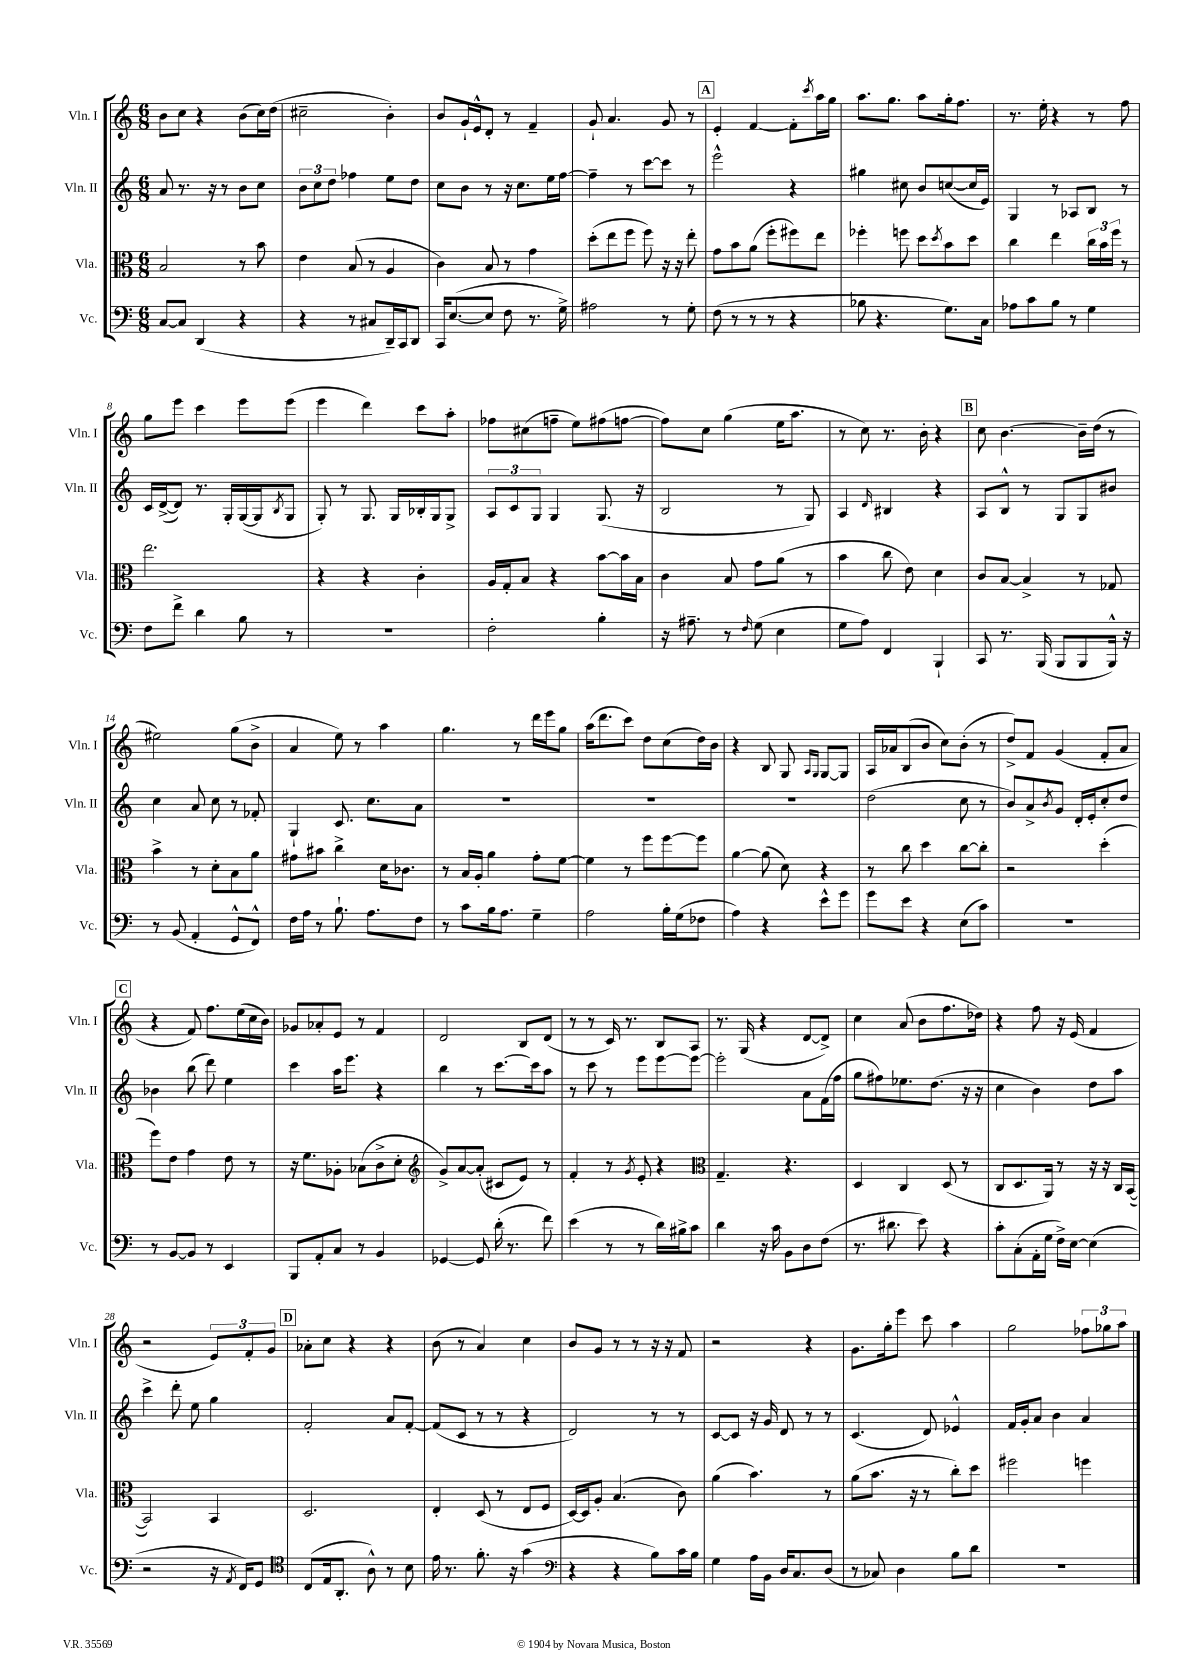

**kern	**kern	**kern	**kern
*staff4	*staff3	*staff2	*staff1
*clefF4	*clefC3	*clefG2	*clefG2
*k[]	*k[]	*k[]	*k[]
*M6/8	*M6/8	*M6/8	*M6/8
[8C	2B	8a	8b
8C]	.	8.r	8cc
(4DD	.	.	4r
.	.	16r	.
.	.	8r	.
4r	8r	8b	(8b
.	8b	8cc	16cc)
.	.	.	(16dd
=	=	=	=
4r	4e	12b	2cc#~
.	.	12cc	.
.	.	12dd	.
8r	(8B	4ff-	.
8C#	8r	.	.
16DD~)	4A	8ee	4b')
16CC	.	.	.
8DD	.	8dd	.
=	=	=	=
16CC	4c)	8cc	8b
([8.E	.	.	.
.	.	8b	16g`
.	.	.	16e^^
8E]	8B	8r	8d'
8F	8r	16r	8r
.	.	8.cc	.
8.r	4g	.	4f~
.	.	16ee	.
16G^)	.	[16ff	.
=	=	=	=
2A#	(8dd'	4ff~]	8g`
.	8ee	.	4.a
.	8ff	8r	.
.	8ff)	[8ccc	.
8r	16r	8ccc]	8g
.	16r	.	.
8G'	8ee'	8r	8r
=	=	=	=
(8F	8g	2eee^^	4e'
8r	8b	.	.
8r	(8a	.	[4f
8r	8ff'	.	.
4r	8ff#)	4r	8f']
.	.	.	8qccc
.	8ee	.	16aa
.	.	.	16gg
=	=	=	=
8B-	4ff-'	4gg#	8.aa
4.r	.	.	.
.	.	.	8.gg
.	8ff	8cc#	.
.	8dd	8b	8aa
.	8qdd	.	.
8.G)	8b	([8cc	16gg'
.	.	.	8.ff
.	8dd	16cc]	.
16C	.	16e)	.
=	=	=	=
8A-	4cc	4G	8.r
8c	.	.	.
.	.	.	16ee'
8B	4ee	8r	4r
8r	.	8A-	.
4G	24cc	8B	8r
.	24b	.	.
.	24ff	.	.
.	8r	8r	8ff
=	=	=	=
8F	2.ee	16c	8gg
.	.	([16d^	.
8f^	.	8d])	8eee
4d	.	8.r	4ccc
.	.	16G'	.
8B	.	([16G	8eee
.	.	16G]	.
.	.	8qB	.
8r	.	8G	(8eee
=	=	=	=
2.r	4r	8G')	4eee
.	.	8r	.
.	4r	8.G	4ddd)
.	.	16G	.
.	4c'	16B-'	8ccc
.	.	16G	.
.	.	8G^	8aa'
=	=	=	=
2F'	16A	12A	8ff-
.	16G'	.	.
.	.	12c	.
.	8B	.	(8cc#
.	.	12G	.
.	4r	4G	8ff~
.	.	.	8ee)
4B'	[8b	(8.G	(8ff#
.	16b]	.	[8ff
.	16B	16r	.
=	=	=	=
16r	4c	2B	8ff])
8.A#~	.	.	.
.	.	.	8cc
8r	8B	.	(4gg
16qqF	.	.	.
(8G	8g	.	.
4E	(8a	8r	16ee
.	.	.	8.aa
.	8r	8G)	.
=	=	=	=
8G	4b	4A	8r
8A)	.	.	8cc)
.	.	16qqd	.
4FF	8cc	4B#	8.r
.	8e)	.	.
.	.	.	16b'
4BBB`	4d	4r	4r
=	=	=	=
8CC	8c	8A	8cc
8.r	[8B	8B^^	[4.b
.	4B^]	8r	.
(16BBB	.	.	.
8BBB	.	8G	.
8BBB	8r	8G	16b~]
.	.	.	(16dd
16BBB^^)	8G-	8b#	8r
16r	.	.	.
=	=	=	=
8r	4b^	4cc	2ee#)
(8BB	.	.	.
4AA'	8r	8a	.
.	8d'	8cc	.
8GG^^	8B	8r	(8gg
8FF^^)	8a	8f-'	8b^
=	=	=	=
16F	8g#	4G`	4a
16A	.	.	.
8r	8b#	.	.
8.B`	4cc^	8.c	8ee)
.	.	.	8r
8.A	.	8.cc	.
.	16d	.	4aa
.	8.c-	.	.
8F	.	8a	.
=	=	=	=
8r	8r	2.r	4.gg
8c	16B	.	.
.	16A'	.	.
16B	4a	.	.
8.A	.	.	.
.	.	.	8r
4G~	8g'	.	16ddd
.	.	.	16eee
.	[8f	.	8gg
=	=	=	=
2A	4f]	2.r	(16aa
.	.	.	8.ddd
.	8r	.	8ccc)
.	8ff	.	8dd
16B'	[8ff	.	(8cc
(16G	.	.	.
8F-	8ff]	.	16dd)
.	.	.	16b
=	=	=	=
4A)	[4a	2.r	4r
4r	(8a]	.	8B
.	8d)	.	8G
.	.	.	16qqA
.	.	.	16qqG
8e^^	4r	.	[8G
8g	.	.	8G]
=	=	=	=
8g	8r	(2dd	16A
.	.	.	16a-
8e	8cc	.	(8B
4r	4dd	.	8b
.	.	.	8cc)
(8E	[8cc	8cc	(8b'
8c)	8cc']	8r	8r
=	=	=	=
2.r	2r	8b)	8dd^)
.	.	8a^	8f
.	.	8qb	.
.	.	8g	(4g
.	.	16d'	.
.	.	16e'	.
.	(4dd'	8cc'	8f'
.	.	8dd	8a
=	=	=	=
8r	8ff)	4b-	4r
[8BB	8e	.	.
8BB]	4g	(8bb	8f)
8r	.	8ddd)	8.ff
4EE	8e	4ee	.
.	.	.	(16ee
.	8r	.	16cc
.	.	.	16b)
=	=	=	=
8BBB	16r	4ccc	8g-
.	8.f	.	.
8AA'	.	.	8a-'
8C	8A-'	16aa	8e
.	.	8.eee	.
8r	(8B-	.	8r
4BB	8c^	4r	4f
.	8d'	.	.
=	=	=	=
*	*clefG2	*	*
[4GG-	8g^)	4bb	2d
.	[8a	.	.
8GG-]	(8a']	8r	.
(16d'	8c#	[8.ccc	.
8.r	.	.	.
.	8e)	.	8B
.	.	16ccc]	.
8f)	8r	8aa	(8d
=	=	=	=
(4e	4f'	8r	8r
.	.	8ccc	8r
8r	8r	8r	16c)
.	.	.	8.r
.	8qg	.	.
8r	8e'	8eee	.
16d)	4r	[8eee	8B
16B#^	.	.	.
8c	.	8eee_	8A
=	=	=	=
*	*clefC3	*	*
4d	4.G~	2eee']	8.r
.	.	.	(16G
16r	.	.	4r
16c	.	.	.
8BB	4.r	.	.
8D	.	8a	[8d
(8F	.	(16f	8d^])
.	.	16ff	.
=	=	=	=
8.r	4D	8gg	4cc
.	.	8ff#)	.
8.d#	.	.	.
.	4C	8.ee-	(8a
8e)	.	.	8b
.	.	(8.dd	.
4r	(8D	.	8.ff
.	8r	16r	.
.	.	16r	16dd-)
=	=	=	=
8c'	8C	4cc	4r
(8C'	8.D	.	.
16AA'	.	4b)	8ff
16G	16AA)	.	.
16F^)	8r	.	16r
[16E	.	.	(16e
(4E]	16r	8dd	4f
.	16r	.	.
.	16C	8aa	.
.	([16BB	.	.
=	=	=	=
2r	2BB])	4ccc^	2r
.	.	8ddd'	.
.	.	8ee	.
16r	4BB	4gg	12e)
8qAA	.	.	.
16FF)	.	.	.
.	.	.	12f'
8GG	.	.	.
.	.	.	12g
=	=	=	=
*clefC4	*	*	*
(8C	2.D	2f'	8a-'
16E	.	.	8cc
8.AA'	.	.	.
.	.	.	4r
8A^^)	.	.	.
8r	.	8a	4r
8B	.	[8f'	.
=	=	=	=
16e	4E'	(8f]	(8b
8.r	.	.	.
.	.	8c	8r
8.f'	(8D	8r	4a)
.	8r	8r	.
16r	.	.	.
(4g	8E	4r	4cc
.	8F	.	.
=	=	=	=
*clefF4	*	*	*
4r	[16D)	2d)	8b
.	16D]	.	.
.	8A'	.	8g
4r	(4.B	.	8r
.	.	.	8r
8B)	.	8r	16r
.	.	.	16r
16c	8c)	8r	8f
16B	.	.	.
=	=	=	=
4G	(4a	[8c	2r
.	.	8c]	.
16A	4.b)	16r	.
16BB	.	16g	.
16D	.	8d	.
8.C	.	.	.
.	.	8r	4r
(8D	8r	8r	.
=	=	=	=
8r	(8a	(4.c	8.g
8C-)	8.b	.	.
.	.	.	16gg'
4D	.	.	8eee
.	16r	.	.
.	8r	8d)	8ccc
8B	8cc')	4e-^^	4aa
8d	8dd	.	.
=	=	=	=
2.r	2ff#	16f	2gg
.	.	16g'	.
.	.	8a	.
.	.	4b	.
.	4ff	4a	12ff-
.	.	.	12gg-
.	.	.	12aa
==	==	==	==
*-	*-	*-	*-
